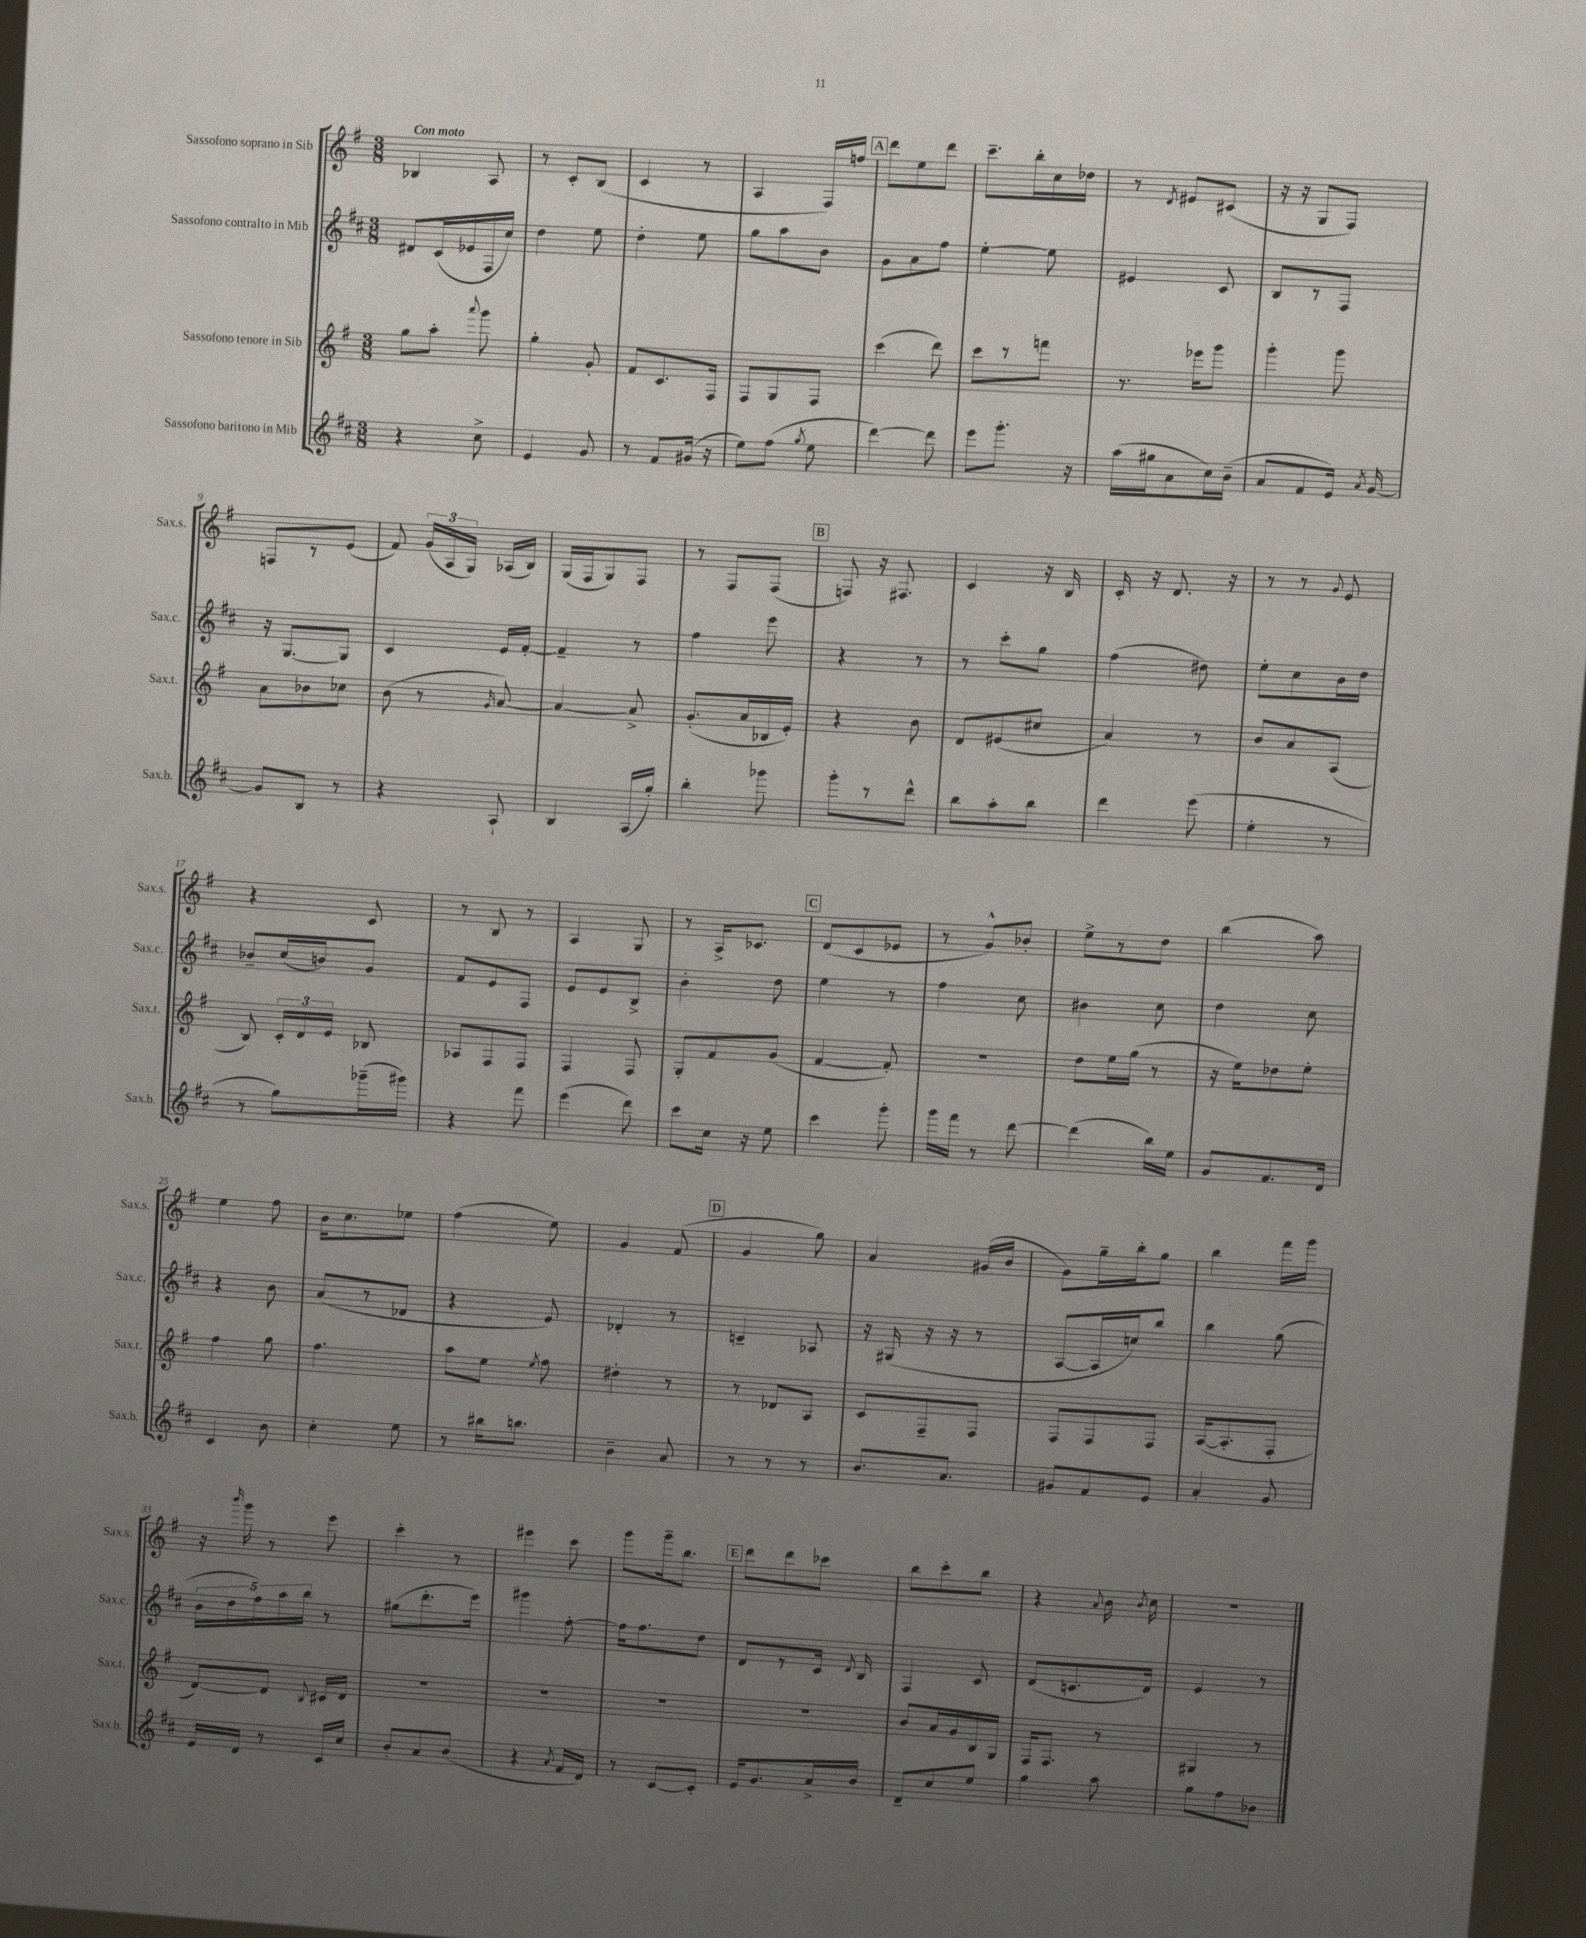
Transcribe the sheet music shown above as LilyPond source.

<<
\new StaffGroup <<
\new Staff = "s0" \with { instrumentName = "Sassofono soprano in Sib" shortInstrumentName = "Sax.s." } {
    \clef treble \key g \major \numericTimeSignature \time 3/8 \tempo "Con moto"
    \autoBeamOff bes4 a8 |
    r8 c'8[-. b8]( |
    c'4 r8 |
    a4 fis16[) f''16] |
    \mark \markup { \box "A" } d'''8[ e''8 d'''8] |
    c'''8.[-- b''16-. c''16 des''16] |
    r8 \acciaccatura { d'8 } eis'8[ cis'8]( |
    r16 r16 g8[ fis8]) |
    f8[ r8 e'8]( |
    fis'8) \tuplet 3/2 { g'16[( a16 g16]) } aes16[( b16]) |
    g16[( fis16 g8) fis8] |
    r8 fis8[ fis8]( |
    \mark \markup { \box "B" } f8) r16 fis8. |
    c'4 r16 b16 |
    c'16-. r16 d'8. r16 |
    r8 r8 \appoggiatura { g'8 } e'8 |
    r4 c'8 |
    r8 b8 r8 |
    a4 g8 |
    r8 a16[-> ces'8.] |
    \mark \markup { \box "C" } d'8[( c'8 ees'8] |
    r8 g'8[-^) bes'8]-. |
    e''8[-> r8 d''8] |
    b''4( a''8) |
    e''4 fis''8 |
    b'16[ c''8. ees''8] |
    fis''4( e''8) |
    g'4 fis'8( |
    \mark \markup { \box "D" } g'4 g''8) |
    a'4 gis'16[( b'16] |
    g'8[) g''16-- b''16-. g''8] |
    b''4 fis'''16[ g'''16] |
    r16 \grace { b'''16 } g'''16 r8 e'''8 |
    c'''4-. r8 |
    eis'''4 c'''8 |
    g'''8[ g'''16-- b''8.] |
    \mark \markup { \box "E" } d'''8[ d'''8 ces'''8] |
    b''8[ c'''8-. b''8] |
    r4 \appoggiatura { a'8 } b'16 \acciaccatura { b'8 } c''16 |
    R4. \bar "|." |
}
\new Staff = "s1" \with { instrumentName = "Sassofono contralto in Mib" shortInstrumentName = "Sax.c." } {
    \clef treble \key d \major \numericTimeSignature \time 3/8
    \autoBeamOff dis'8[ cis'16( ees'16 fis16 cis''16]) |
    d''4 e''8 |
    d''4-. e''8 |
    g''8[ a''8 b'8] |
    \mark \markup { \box "A" } g'8[ a'8 fis''8] |
    e''4~-. e''8 |
    eis'4 cis'8 |
    b8[ r8 fis8] |
    r16 g8.[~ g8] |
    cis'4 e'16[ fis'16]~-. |
    fis'4-- r8 |
    fis''4 e'''8 |
    \mark \markup { \box "B" } r4 r8 |
    r8 cis'''8[-. g''8] |
    fis''4( dis''8) |
    e''8[-. cis''8 b'16 d''16] |
    bes'8[-- cis''16( b'16) g'8] |
    fis'8[ e'8 fis8] |
    e'8[ e'8 b8]-> |
    b'4-. d''8 |
    \mark \markup { \box "C" } e''4 r8 |
    fis''4 cis''8 |
    bis'4 cis''8 |
    d''4 cis''8 |
    r4 b'8 |
    a'8[( r8 des'8] |
    r4 e'8) |
    des'4-. r8 |
    \mark \markup { \box "D" } c'4-- aes8 |
    r16 gis16( r16 r16 r8 |
    a8[~ a16 c''16) b''8] |
    b''4 g''8( |
    \tuplet 5/4 { b'16[ d''16 fis''16) a''16 b''16] } r8 |
    gis''8[( d'''8.-. e'''16]) |
    gis'''4 fis''8~-. |
    fis''16[ fis''8. d''8] |
    \mark \markup { \box "E" } d'8[ r8 cis'16] \acciaccatura { d'8 } b16 |
    fis4 cis'8 |
    d'8[( c'8. d'16]) |
    e'4 r8 \bar "|." |
}
\new Staff = "s2" \with { instrumentName = "Sassofono tenore in Sib" shortInstrumentName = "Sax.t." } {
    \clef treble \key g \major \numericTimeSignature \time 3/8
    \autoBeamOff g''8[ a''8]-. \appoggiatura { a'''8 } g'''8 |
    g''4-. g'8-. |
    fis'8[ c'8. fis16] |
    fis8[ g8 fis8] |
    \mark \markup { \box "A" } c'''4( d'''8) |
    c'''8[ r8 f'''8] |
    r8. ees'''16[ g'''8] |
    g'''4-. g'''8 |
    a'8[ bes'8 ces''8] |
    b'8( r8 \grace { g'16 } a'8~) |
    a'4~ a'8-> |
    g'8.[-.( a'16 bes16 e'16]-.) |
    \mark \markup { \box "B" } r4 b'8 |
    d'8[ eis'8( cis''8] |
    a'4) r8 |
    b'8[ a'8 a8]( |
    b8) \tuplet 3/2 { c'16[-. d'16 e'16] } bes8 |
    aes8[ fis8 fis8] |
    fis4 fis8 |
    g8[-. fis'8 g'8]( |
    \mark \markup { \box "C" } fis'4~ fis'8-.) |
    r4. |
    d''8[ e''16 g''16]( r8 |
    r16 e''16[) des''8 e''8]-. |
    fis''4 g''8 |
    fis''4. |
    a''8[ e''8] \acciaccatura { e''8 } fis''8 |
    dis''4-. r8 |
    \mark \markup { \box "D" } r8 des'8[ a8] |
    c'8[ fis8-- fis8] |
    fis8[ fis8 fis8] |
    a16[~( a8.-. fis8]-. |
    d'8[~) d'8] \appoggiatura { b8 } cis'16[ d'16] |
    R4. |
    R4. |
    R4. |
    \mark \markup { \box "E" } R4. |
    b'8[ a'16 g'16 b16 g16] |
    fis16[ fis8.] r8 |
    gis4 r8 \bar "|." |
}
\new Staff = "s3" \with { instrumentName = "Sassofono baritono in Mib" shortInstrumentName = "Sax.b." } {
    \clef treble \key d \major \numericTimeSignature \time 3/8
    \autoBeamOff r4 cis''8-> |
    e'4 g'8 |
    r8 fis'8[ gis'16]( r16 |
    e''8[) fis''8]( \acciaccatura { g''8 } e''8 |
    \mark \markup { \box "A" } d'''4~) d'''8 |
    e'''8[ g'''8.]-. r16 |
    a''16[( gis''16 a'8 cis''16) b'16]--( |
    a'8[ fis'8 e'16]) \acciaccatura { a'8 } g'16~ |
    g'8[ b8] r8 |
    r4 a8-! |
    b4 a16[( g''16]-.) |
    b''4-. ges'''8 |
    \mark \markup { \box "B" } g'''8[-. r8 d'''8]-^ |
    b''8[ a''8-. b''8] |
    d'''4 e'''8( |
    e''4-. r8 |
    r8 g''8[) ges'''16--( gis'''16]) |
    r4 fis'''8 |
    e'''4( d'''8) |
    cis'''8[ cis''16] r16 e''8 |
    \mark \markup { \box "C" } cis'''4 g'''8-. |
    g'''16[ fis'''16] r8 d'''8~ |
    d'''4( b''16[) e''16] |
    g'8[ fis'8. d'16] |
    cis'4 b'8 |
    cis''4-. e''8 |
    r8 bis''16[ b''8.] |
    b'4-- a'8 |
    \mark \markup { \box "D" } r8 r8 r8 |
    b'8.[ a'8.] |
    gis'8[ fis'8 e'8] |
    a'4-. g'8 |
    e'16[ d'16] r8 cis'16[ cis''16] |
    b'8[-. a'8 b'8]( |
    r4 \acciaccatura { a'8 } fis'16[ d'16]) |
    r8 cis'8[~ cis'8]-. |
    \mark \markup { \box "E" } e'16[ g'8. a'16-> b'16] |
    d'8[-- cis''8 e''8] |
    g''4 a''8 |
    g''8[ fis''8 bes'8] \bar "|." |
}
>>
>>
